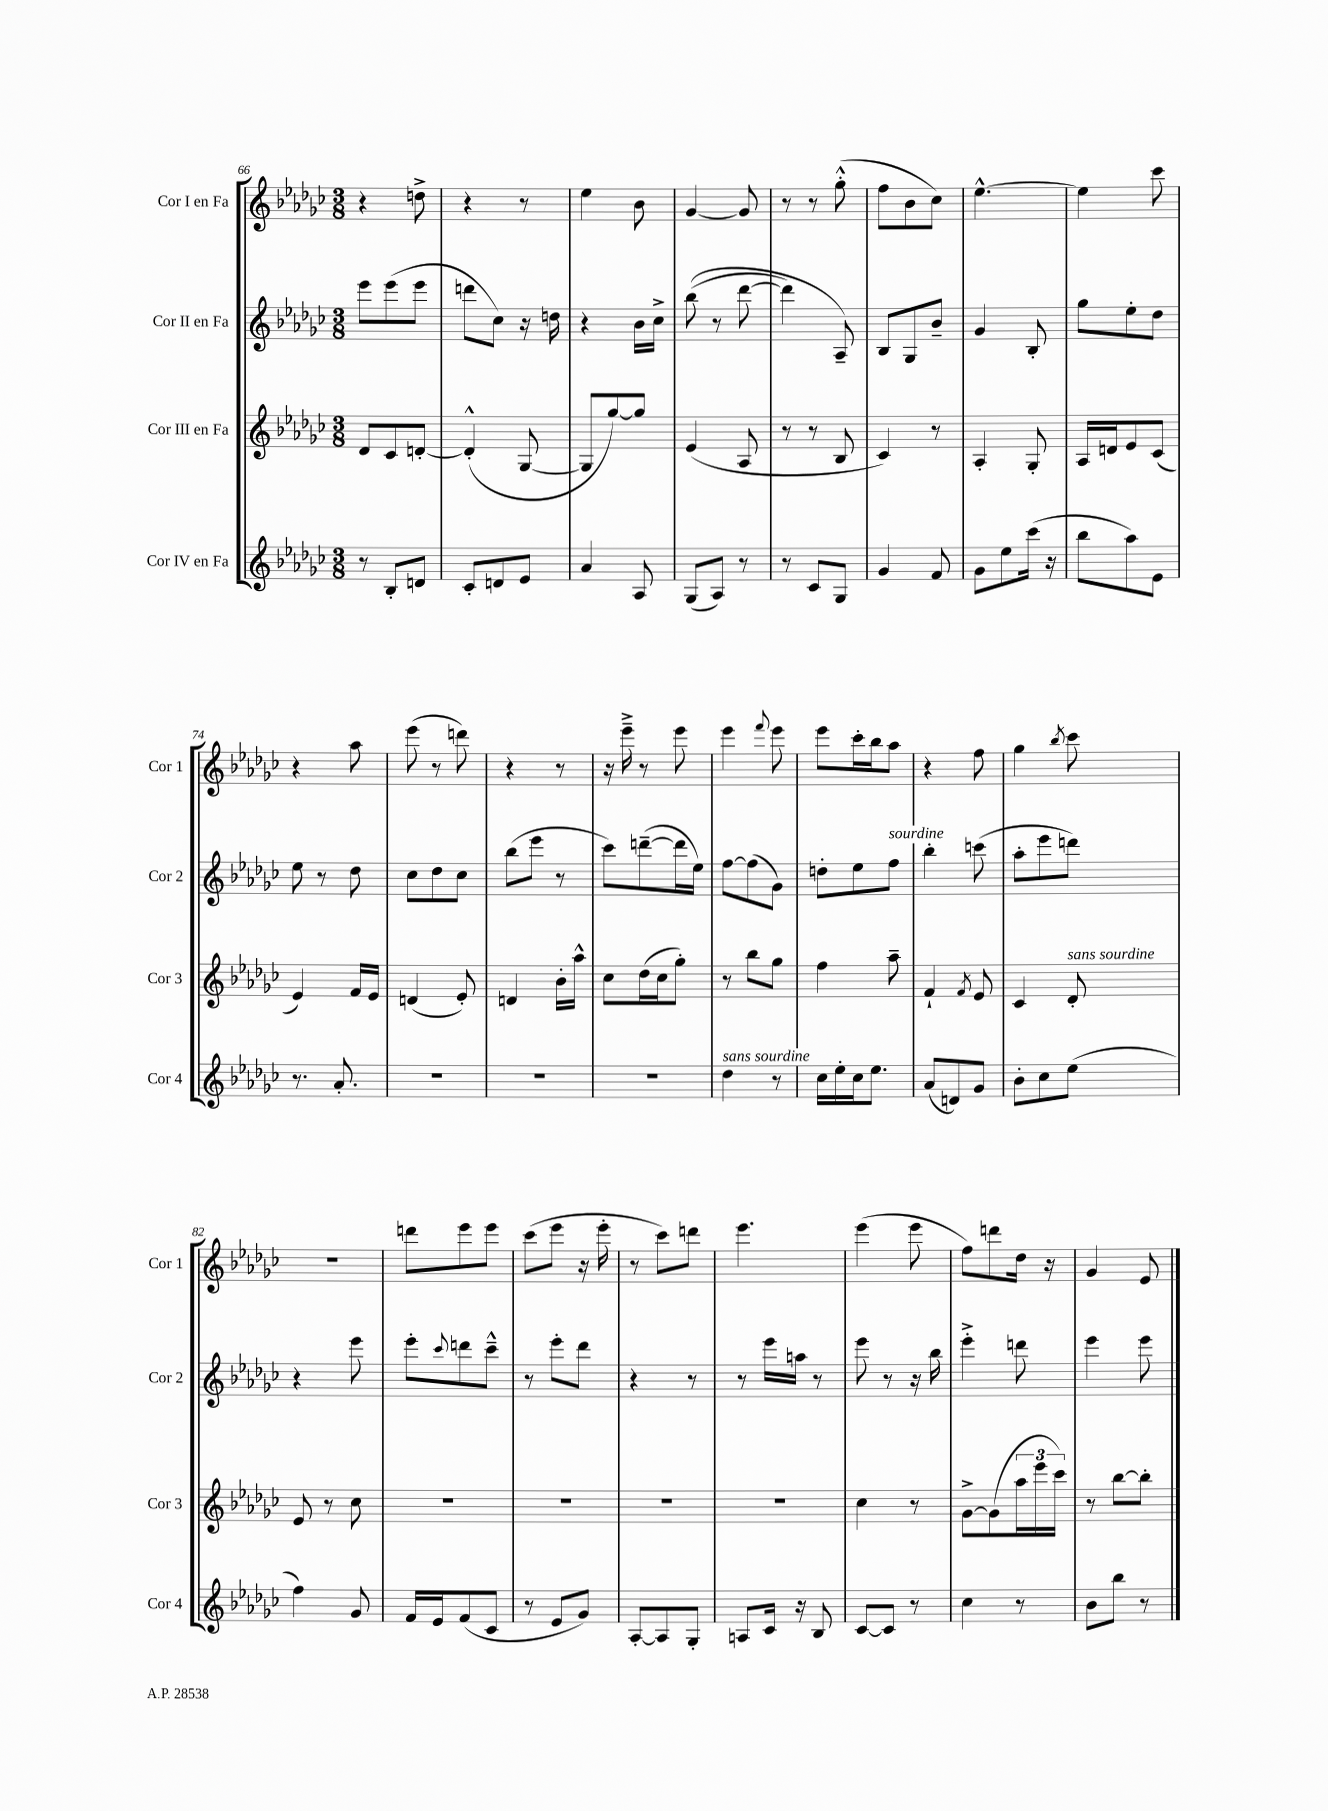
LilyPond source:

<<
\new StaffGroup <<
\new Staff = "s0" \with { instrumentName = "Cor I en Fa" shortInstrumentName = "Cor 1" } {
    \clef treble \key ges \major \numericTimeSignature \time 3/8
    r4 d''8-> |
    r4 r8 |
    ees''4 bes'8 |
    ges'4~ ges'8 |
    r8 r8 ges''8-.-^( |
    f''8 bes'8 ces''8) |
    ees''4.~-^ |
    ees''4 ces'''8 |
    r4 aes''8 |
    ees'''8( r8 d'''8) |
    r4 r8 |
    r16 ees'''16---> r8 ees'''8 |
    ees'''4 \appoggiatura { f'''8 } ees'''8 |
    ees'''8 ces'''16-. bes''16 aes''8 |
    r4 f''8 |
    ges''4 \acciaccatura { bes''8 } ces'''8 |
    R4. |
    d'''8 ees'''8 ees'''8 |
    ces'''8( ees'''8 r16 ees'''16-. |
    r8 ces'''8) d'''8 |
    ees'''4. |
    ees'''4( ees'''8 |
    f''8) d'''8 des''16 r16 |
    ges'4 ees'8 \bar "|." |
}
\new Staff = "s1" \with { instrumentName = "Cor II en Fa" shortInstrumentName = "Cor 2" } {
    \clef treble \key ges \major \numericTimeSignature \time 3/8
    ees'''8 ees'''8( ees'''8 |
    d'''8 ces''8) r16 d''16 |
    r4 bes'16 ces''16-> |
    bes''8(\( r8 des'''8~ |
    des'''4) aes8--\) |
    bes8 ges8 bes'8-- |
    ges'4 bes8-. |
    ges''8 ees''8-. des''8 |
    ees''8 r8 des''8 |
    ces''8 des''8 ces''8 |
    bes''8( ees'''8 r8 |
    ces'''8) d'''8~--( d'''16 ees''16) |
    f''8~ f''8( ges'8) |
    d''8-. ees''8 f''8^\markup { \italic "sourdine" } |
    bes''4-. c'''8( |
    aes''8-. ees'''8 d'''8) |
    r4 ees'''8 |
    ees'''8-. \appoggiatura { ces'''8 } d'''8 ces'''8---^ |
    r8 ees'''8-. des'''8 |
    r4 r8 |
    r8 ees'''16 a''16 r8 |
    ees'''8 r8 r16 bes''16 |
    ees'''4-.-> d'''8 |
    ees'''4 ees'''8 \bar "|." |
}
\new Staff = "s2" \with { instrumentName = "Cor III en Fa" shortInstrumentName = "Cor 3" } {
    \clef treble \key ges \major \numericTimeSignature \time 3/8
    des'8 ces'8 d'8~-. |
    d'4-.-^( ges8~ |
    ges8 ges''8~) ges''8 |
    ees'4( aes8 |
    r8 r8 bes8 |
    ces'4) r8 |
    aes4-. ges8-. |
    aes16 d'16 ees'8 ces'8( |
    ees'4) f'16 ees'16 |
    d'4( ees'8-.) |
    d'4 bes'16-. aes''16-^ |
    ces''8 des''16( ces''16 ges''8-.) |
    r8 bes''8 ges''8 |
    f''4 aes''8-- |
    f'4-! \acciaccatura { f'8 } ees'8 |
    ces'4 des'8-.^\markup { \italic "sans sourdine" } |
    ees'8 r8 ces''8 |
    R4. |
    R4. |
    R4. |
    R4. |
    ces''4 r8 |
    ges'8~-> ges'8( \tuplet 3/2 { aes''16 ees'''16 ces'''16) } |
    r8 bes''8~ bes''8-. \bar "|." |
}
\new Staff = "s3" \with { instrumentName = "Cor IV en Fa" shortInstrumentName = "Cor 4" } {
    \clef treble \key ges \major \numericTimeSignature \time 3/8
    r8 bes8-. d'8 |
    ces'8-. d'8 ees'8 |
    aes'4 aes8 |
    ges8( aes8) r8 |
    r8 ces'8 ges8 |
    ges'4 f'8 |
    ges'8 ees''8 ces'''16( r16 |
    bes''8 aes''8) ees'8 |
    r8. aes'8.-. |
    R4. |
    R4. |
    R4. |
    des''4^\markup { \italic "sans sourdine" } r8 |
    ces''16 ees''16-. ces''16 ees''8. |
    aes'8( d'8) ges'8 |
    bes'8-. ces''8 ees''8( |
    f''4) ges'8 |
    f'16 ees'16 f'8( ces'8 |
    r8 ees'8 ges'8) |
    aes8~-. aes8 ges8-. |
    a8 ces'16 r16 bes8 |
    ces'8~ ces'8 r8 |
    ces''4 r8 |
    bes'8 bes''8 r8 \bar "|." |
}
>>
>>
\layout { \context { \Score currentBarNumber = #66 } }
